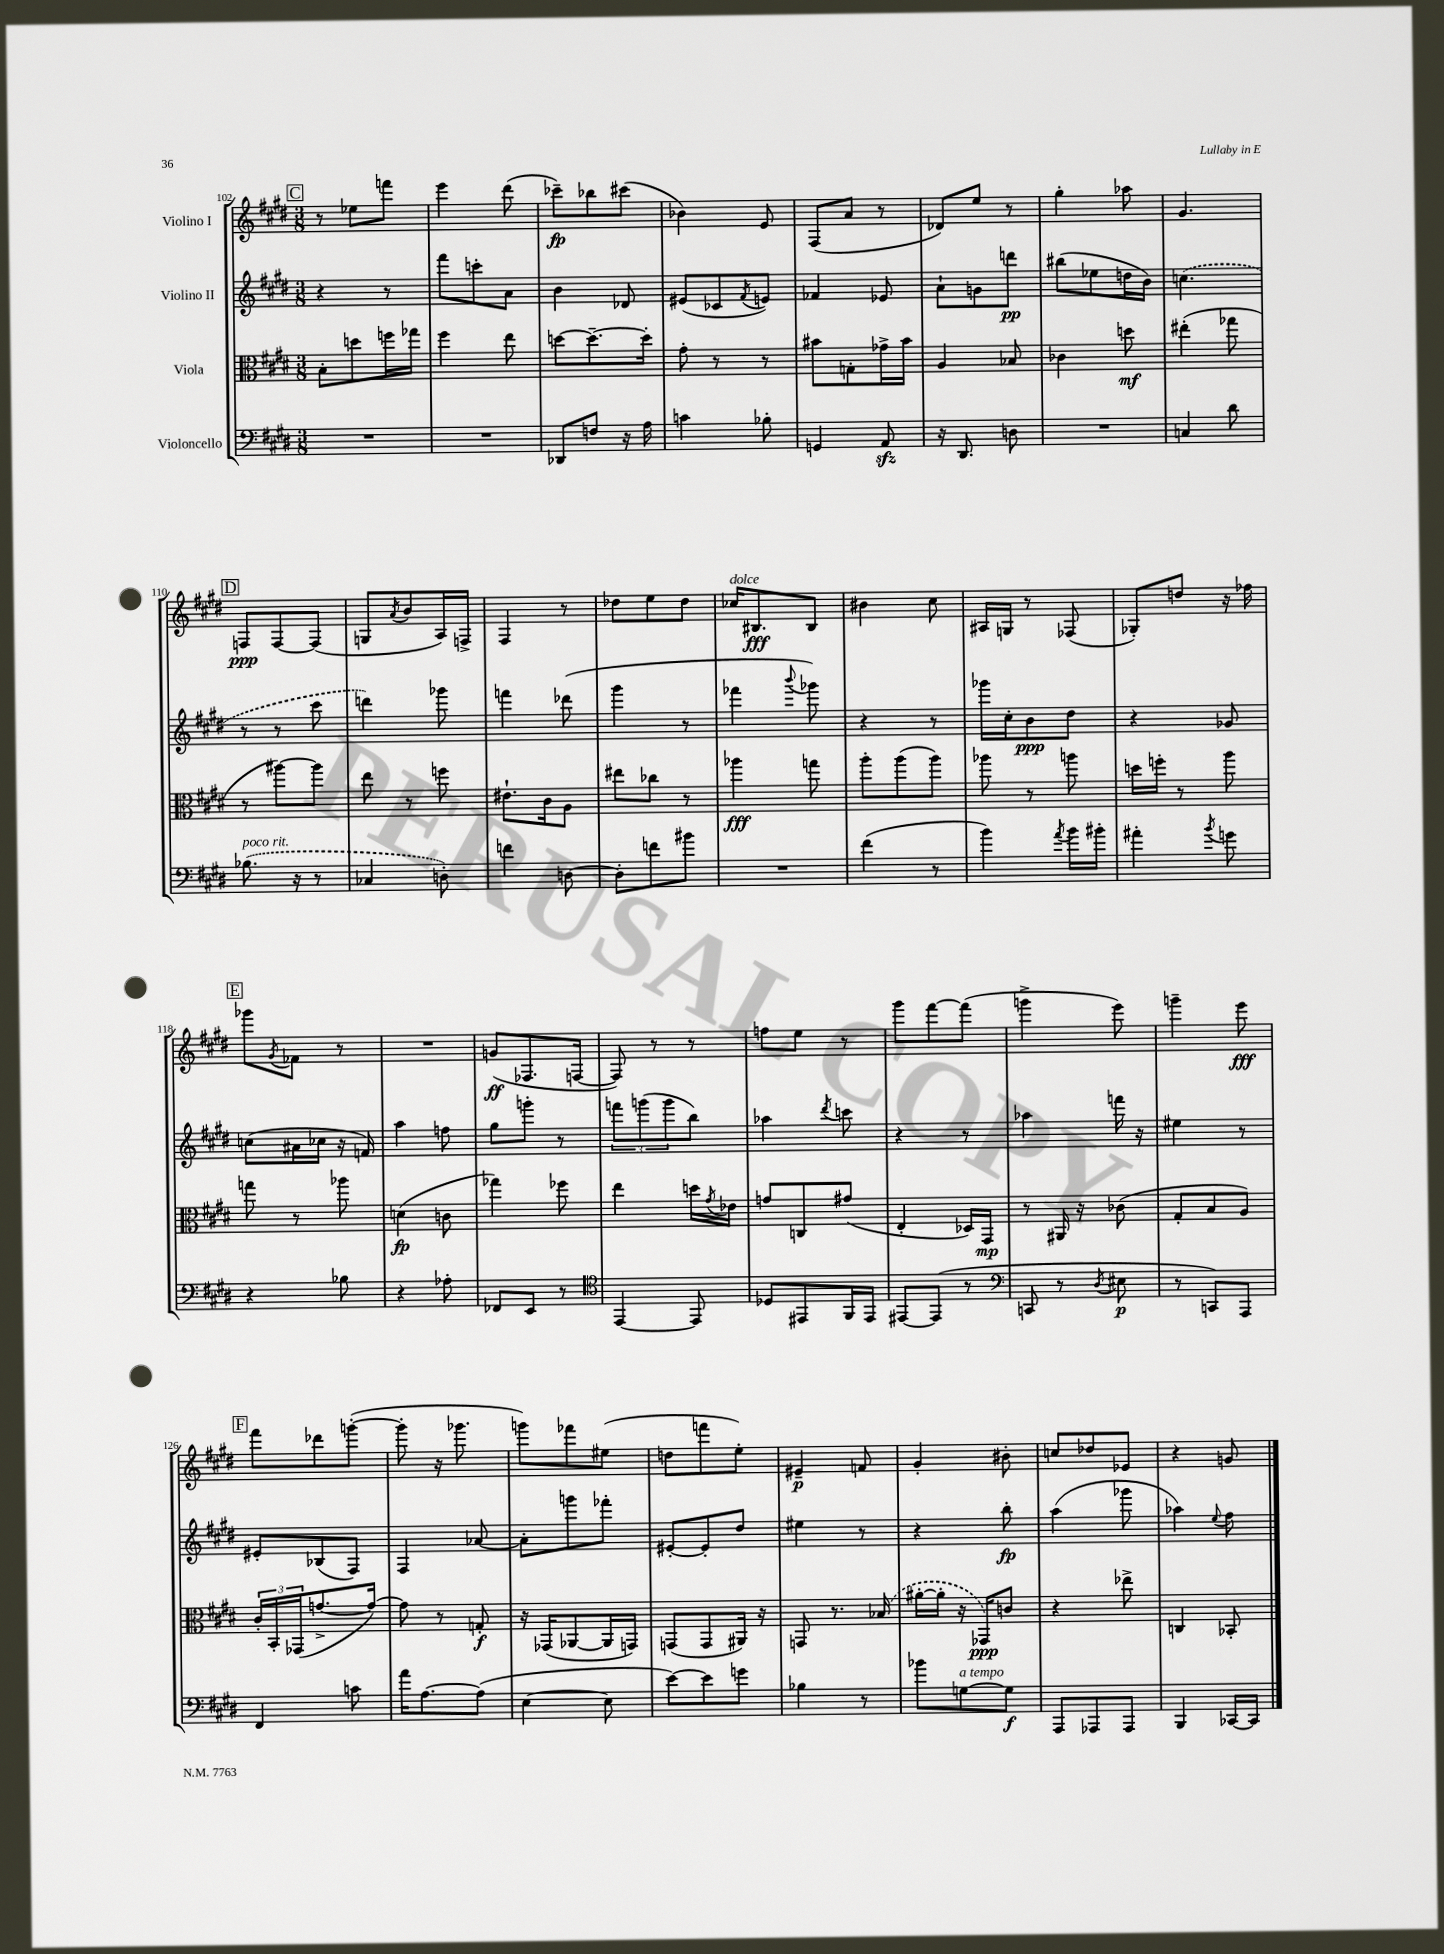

**kern	**dynam	**kern	**dynam	**kern	**dynam	**kern	**dynam
*part4	*part4	*part3	*part3	*part2	*part2	*part1	*part1
*staff4	*staff4	*staff3	*staff3	*staff2	*staff2	*staff1	*staff1
*I"Violoncello	*	*I"Viola	*	*I"Violino II	*	*I"Violino I	*
*clefF4	*	*clefC3	*	*clefG2	*	*clefG2	*
*k[f#c#g#d#]	*	*k[f#c#g#d#]	*	*k[f#c#g#d#]	*	*k[f#c#g#d#]	*
*M3/8	*	*M3/8	*	*M3/8	*	*M3/8	*
!!LO:REH:place=s1:t=C
=102	=102	=102	=102	=102	=102	=102	=102
4.r	.	8B'\L	.	4r	.	8r	.
.	.	8ddn\	.	.	.	8ee-X\L	.
.	.	16ffn\L	.	8r	.	8fffn\J	.
.	.	16gg-X\JJ	.	.	.	.	.
=103	=103	=103	=103	=103	=103	=103	=103
4.r	.	4ff#\	.	8fff#\L	.	4eee\	.
.	.	.	.	8cccn'\	.	.	.
.	.	8ee\	.	8a\J	.	(8ddd#\	.
=104	=104	=104	=104	=104	=104	=104	=104
8DD-X/L	.	[8ddn\L	.	4b\	.	8ccc-X~\L)	fp
8Fn/J	.	8.dd~\_	.	.	.	8bb-X\	.
16r	.	.	.	8d-X/	.	(8ccc#X\J	.
16A\	.	16dd'\Jk]	.	.	.	.	.
=105	=105	=105	=105	=105	=105	=105	=105
4cn\	.	8g#'\	.	(8e#X/L	.	4b-X\)	.
.	.	8r	.	8c-X/	.	.	.
.	.	.	.	8qf#/	.	.	.
8B-X'\	.	8r	.	8en/J)	.	8e/	.
=106	=106	=106	=106	=106	=106	=106	=106
4GGn/	.	8b#X\L	.	4f-X/	.	(8F#/L	.
.	.	8Gn'\	.	.	.	8a/J	.
8AAzz/	.	16g-X^\L	.	8e-X/	.	8r	.
.	.	16b#\JJ	.	.	.	.	.
=107	=107	=107	=107	=107	=107	=107	=107
16r	.	4A/	.	8a`\L	.	8d-X/L)	.
8.DD#/	.	.	.	.	.	.	.
.	.	.	.	8gn\	.	8ee/J	.
8Dn\	.	8B-X/	.	8dddn\J	pp	8r	.
=108	=108	=108	=108	=108	=108	=108	=108
4.r	.	4c-X\	.	(8bb#X\L	.	4gg#'\	.
.	.	.	.	8ee-X\	.	.	.
.	.	8ddn\	mf	16ddn\L	.	8aa-X\	.
.	.	.	.	16b\JJ)	.	.	.
=109	=109	=109	=109	=109	=109	=109	=109
4Cn/	.	(4ee#X'\	.	(4.ccn\	.	4.g#/	.
8d#\	.	8gg-X\	.	.	.	.	.
!!LO:LB:g=z
!!LO:REH:place=s1:t=D
=110	=110	=110	=110	=110	=110	=110	=110
!LO:TX:a:i:t=poco rit.	!	!	!	!	!	!	!
(8.B-X\	.	8r	.	8r	.	8Fn/L	ppp
.	.	[8aa#X\L)	.	8r	.	[8F/	.
16r	.	.	.	.	.	.	.
8r	.	8aa#\J]	.	8ccc#\	.	(8F/J]	.
=111	=111	=111	=111	=111	=111	=111	=111
4C-X/	.	8ee\	.	4dddn\)	.	8Gn/L	.
.	.	.	.	.	.	8qa/	.
.	.	8r	.	.	.	8b/	.
8Dn'\)	.	8ffn\	.	8ggg-X\	.	16A/L)	.
.	.	.	.	.	.	16Fn^/JJ	.
=112	=112	=112	=112	=112	=112	=112	=112
4fn\	.	8.e#X`\L	.	4fffn\	.	4F#/	.
.	.	16c#\k	.	.	.	.	.
[8Dn\	.	8A\J	.	(8ddd-X\	.	8r	.
=113	=113	=113	=113	=113	=113	=113	=113
8D'\L]	.	8ee#X\L	.	4ggg#\	.	8dd-X\L	.
8fn\	.	8cc-X\J	.	.	.	8ee\	.
8b#X\J	.	8r	.	8r	.	8dd-\J	.
=114	=114	=114	=114	=114	=114	=114	=114
!	!	!	!	!	!	!LO:TX:a:i:t=dolce	!
4.r	.	4aa-X\	fff	4fff-X\	.	16cc-X/KL	.
.	.	.	.	.	.	8.B#X/	fff
.	.	.	.	8qqbbb/	.	.	.
.	.	8ggn\	.	8ggg-X\)	.	8B#/J	.
=115	=115	=115	=115	=115	=115	=115	=115
(4f#\	.	8aa'\L	.	4r	.	4b#X\	.
.	.	(8aa\	.	.	.	.	.
8r	.	8aa\J)	.	8r	.	8cc#\	.
=116	=116	=116	=116	=116	=116	=116	=116
4b\)	.	8aa-X\	.	16ggg-X\LL	.	16A#X/LL	.
.	.	.	.	16cc#'\J	.	16Gn/JJ	.
.	.	8r	.	8b\	ppp	8r	.
8qa/	.	.	.	.	.	.	.
16b\LL	.	8aan\	.	8dd#\J	.	(8F-X/	.
16b#X'\JJ	.	.	.	.	.	.	.
=117	=117	=117	=117	=117	=117	=117	=117
4a#X'\	.	16ddn\LL	.	4r	.	8G-X'/L)	.
.	.	16ffn'\JJ	.	.	.	.	.
.	.	8r	.	.	.	8ddn/J	.
8qb/	.	.	.	.	.	.	.
8gn\	.	8aa\	.	8g-X/	.	16r	.
.	.	.	.	.	.	16ff-X\	.
!!LO:LB:g=z
!!LO:REH:place=s1:t=E
=118	=118	=118	=118	=118	=118	=118	=118
4r	.	8ggn\	.	(8ccn\L	.	8ggg-X\L	.
.	.	.	.	.	.	8qg#/	.
.	.	8r	.	16a#X\L	.	8f-X\J	.
.	.	.	.	16cc-X\JJ	.	.	.
8B-X\	.	8aa-X\	.	16r	.	8r	.
.	.	.	.	16fn/)	.	.	.
=119	=119	=119	=119	=119	=119	=119	=119
4r	.	(4dn\	fp	4aa\	.	4.r	.
8A-X'\	.	8cn\	.	8ffn\	.	.	.
=120	=120	=120	=120	=120	=120	=120	=120
8FF-X/L	.	4gg-X\)	.	8gg#\L	.	(8gn/L	ff
8EE/J	.	.	.	8gggn'\J	.	8.F-X/	.
8r	.	8ff-X\	.	8r	.	.	.
.	.	.	.	.	.	[16Fn/Jk	.
=121	=121	=121	=121	=121	=121	=121	=121
*clefC4	*	*	*	*	*	*	*
[4EE/	.	4ee\	.	12fffn\L	.	8F/])	.
.	.	.	.	(12gggn\	.	.	.
.	.	.	.	.	.	8r	.
.	.	.	.	12ggg\	.	.	.
8EE/]	.	16ddn\LL	.	8bb\J)	.	8r	.
.	.	8qg#/	.	.	.	.	.
.	.	16e-X\JJ	.	.	.	.	.
=122	=122	=122	=122	=122	=122	=122	=122
8D-X/L	.	8gn/L	.	4aa-X\	.	8ffn\L	.
8EE#X/	.	8Cn/	.	.	.	8ee\J	.
.	.	.	.	8qddd#/	.	.	.
16FF#/L	.	(8g#X/J	.	8cccn\	.	8r	.
16EE#/JJ	.	.	.	.	.	.	.
=123	=123	=123	=123	=123	=123	=123	=123
[8EE#X/L	.	4E'/	.	4r	.	8ggg#\L	.
(8EE#/J]	.	.	.	.	.	[8fff#\	.
8r	.	16D-X/LL)	.	8r	.	(8fff#\J]	.
.	.	16GG#/JJ	mp	.	.	.	.
=124	=124	=124	=124	=124	=124	=124	=124
*clefF4	*	*	*	*	*	*	*
8CCn/	.	8r	.	4aa-X\	.	4gggn^\	.
8r	.	16AA#X/	.	.	.	.	.
.	.	16r	.	.	.	.	.
8qD#/	.	.	.	.	.	.	.
8E#X\	p	(8c-X\	.	16fffn\	.	8eee\)	.
.	.	.	.	16r	.	.	.
=125	=125	=125	=125	=125	=125	=125	=125
8r	.	8G#'/L	.	4ee#X\	.	4gggn~\	.
8CCn/L)	.	8B/	.	.	.	.	.
8AAA/J	.	8A/J)	.	8r	.	8eee\	fff
!!LO:LB:g=z
!!LO:REH:place=s1:t=F
=126	=126	=126	=126	=126	=126	=126	=126
4FF#/	.	24c#'/LL	.	8e#X'/L	.	8fff#\L	.
.	.	24BB'/	.	.	.	.	.
.	.	(24GG-X/J	.	.	.	.	.
.	.	[8.gn^/	.	(8B-X/	.	8ddd-X\	.
8cn\	.	.	.	8F#/J)	.	([8gggn'\J	.
.	.	16g/Jk_)	.	.	.	.	.
=127	=127	=127	=127	=127	=127	=127	=127
16a\KL	.	8g\]	.	4F#/	.	8ggg'\]	.
[8.A\	.	.	.	.	.	.	.
.	.	8r	.	.	.	16r	.
.	.	.	.	.	.	8.ggg-X\	.
(8A\J]	.	8Gn'/	f	[8a-X/	.	.	.
=128	=128	=128	=128	=128	=128	=128	=128
[4E\	.	16r	.	8a-'\L]	.	8gggn\L)	.
.	.	(16GG-X/KL	.	.	.	.	.
.	.	[8AA-X/	.	8gggn\	.	8fff-X\	.
8E\]	.	16AA-/L]	.	8fff-X'\J	.	(8ee#X\J	.
.	.	16GGn/JJ)	.	.	.	.	.
=129	=129	=129	=129	=129	=129	=129	=129
[8e\L)	.	(8GGn/L	.	[8e#X'/L	.	8ddn\L	.
8e\]	.	8GG/	.	8e#'/]	.	8fffn\	.
8gn\J	.	16AA#X/Jk)	.	8dd#/J	.	8ee'\J)	.
.	.	16r	.	.	.	.	.
=130	=130	=130	=130	=130	=130	=130	=130
4B-X\	.	8GGn/	.	4ee#X\	.	4e#X~/	p
.	.	8.r	.	.	.	.	.
8r	.	.	.	8r	.	8fn/	.
.	.	(16B-X/	.	.	.	.	.
=131	=131	=131	=131	=131	=131	=131	=131
8b-X\L	.	[16a#X'\LL	.	4r	.	4g#'/	.
.	.	16a#'\JJ]	.	.	.	.	.
!LO:TX:a:i:t=a tempo	!	!	!	!	!	!	!
[8Gn\	.	16r	.	.	.	.	.
.	.	16GG-X/KL)	ppp	.	.	.	.
8G\J]	f	8cn/J	.	8bb'\	fp	8b#X'\	.
=132	=132	=132	=132	=132	=132	=132	=132
8AAA/L	.	4r	.	(4aa\	.	8ccn/L	.
8AAA-X/	.	.	.	.	.	8dd-X/	.
8AAA-/J	.	8ee-X^\	.	8ggg-X\	.	8e-X/J	.
=133	=133	=133	=133	=133	=133	=133	=133
4BBB/	.	4Cn/	.	4aa-X\)	.	4r	.
.	.	.	.	8qqee/	.	.	.
[16CC-X/LL	.	8BB-X'/	.	8ff#\	.	8gn/	.
16CC-/JJ]	.	.	.	.	.	.	.
==	==	==	==	==	==	==	==
*-	*-	*-	*-	*-	*-	*-	*-
